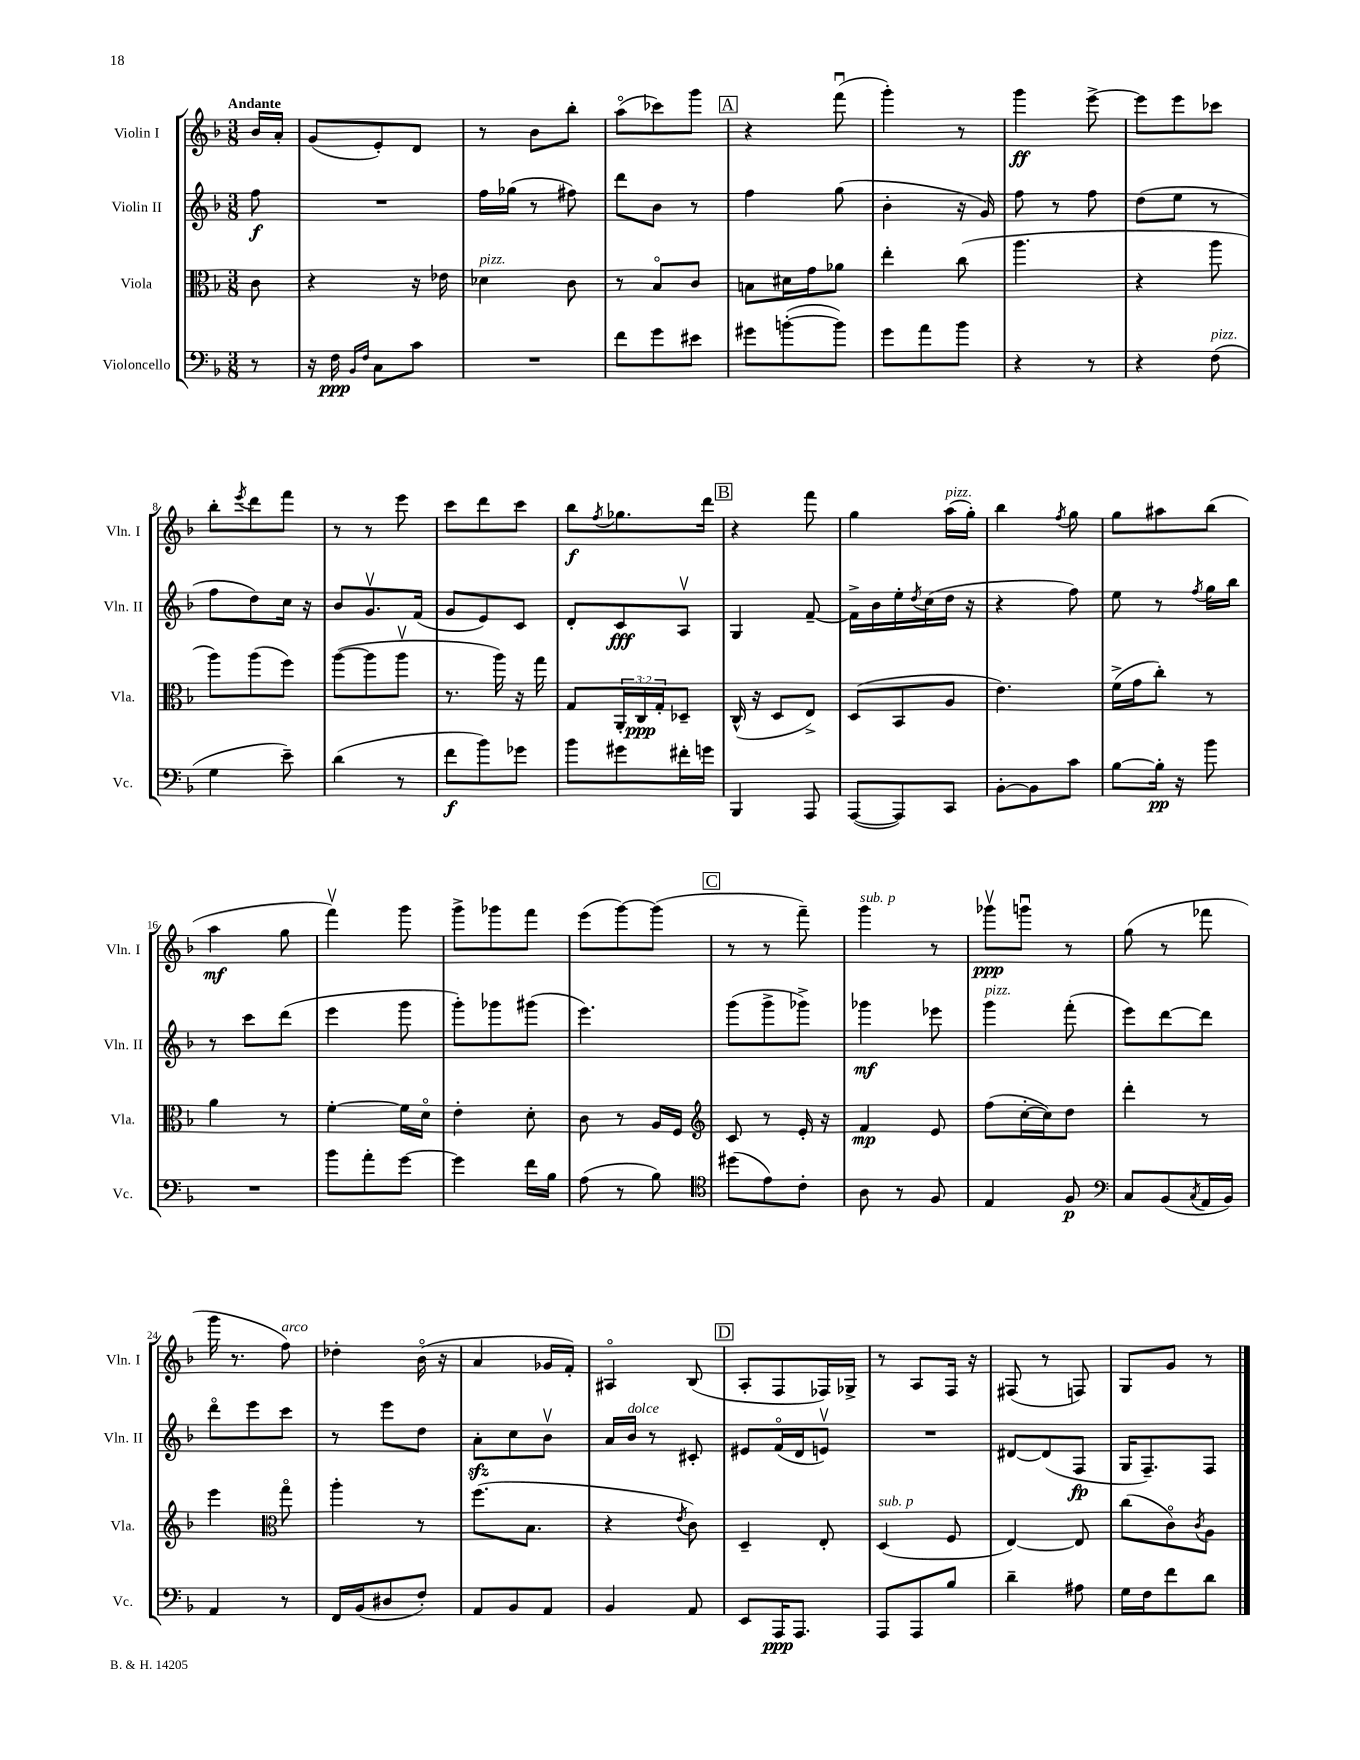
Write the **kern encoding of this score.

**kern	**kern	**kern	**kern
*staff4	*staff3	*staff2	*staff1
*clefF4	*clefC3	*clefG2	*clefG2
*k[b-]	*k[b-]	*k[b-]	*k[b-]
*M3/8	*M3/8	*M3/8	*M3/8
8r	8c	8ff	16b-
.	.	.	16a'
=	=	=	=
16r	4r	4.r	(8g
16F	.	.	.
16qqBB-	.	.	.
16qqF	.	.	.
8C	.	.	8e')
8c	16r	.	8d
.	16e-	.	.
=	=	=	=
4.r	4d-	16ff	8r
.	.	(16gg-	.
.	.	8r	8b-
.	8c	8ff#)	8bb-'
=	=	=	=
8f	8r	8ddd	(8aao
8g	8B-o	8b-	8ccc-)
8e#	8c	8r	8ggg
=	=	=	=
8g#	8B	4ff	4r
([8b'	16d#	.	.
.	16g	.	.
8b])	8a-	(8gg	(8fffu
=	=	=	=
8g	4ee'	4b-'	4ggg')
8a	.	.	.
8b-	(8cc	16r	8r
.	.	16g)	.
=	=	=	=
4r	4.aa	8ff	4ggg
.	.	8r	.
8r	.	8ff	[8eee^
=	=	=	=
4r	4r	(8dd	8eee]
.	.	8ee	8eee
(8F	8aa	8r	8ccc-
=	=	=	=
4G	8aa)	8ff	8bb-'
.	.	.	8qeee
.	(8aa	8dd)	8ddd
8e~)	8ff)	16cc	8fff
.	.	16r	.
=	=	=	=
(4d	([8aa	8b-	8r
.	8aa]	8.gv	8r
8r	8aav	.	8eee
.	.	(16f	.
=	=	=	=
8f	8.r	8g	8ccc
8b-)	.	8e)	8ddd
.	16aa)	.	.
8g-	16r	8c	8ccc
.	16gg	.	.
=	=	=	=
8b-	8G	8d'	8bb-
.	.	.	8qff
8g#	24AA'	8c	8.gg-
.	24C	.	.
.	24G'	.	.
16f#'	8D-~	8Av	.
16g	.	.	16ddd
=	=	=	=
4BBB-	(16C^^	4G	4r
.	16r	.	.
.	8D	.	.
8AAA	8E^)	[8f~	8fff
=	=	=	=
([8AAA	(8D	16f^]	4gg
.	.	16b-	.
8AAA])	8BB-	16ee'	.
.	.	8qdd	.
.	.	(16cc	.
8CC	8A	16dd	(16aa
.	.	16r	16gg')
=	=	=	=
[8BB-'	4.e)	4r	4bb-
8BB-]	.	.	.
.	.	.	8qff
8c	.	8ff)	8gg
=	=	=	=
[8B-	(16f^	8ee	8gg
.	16g	.	.
16B-']	8cc')	8r	8aa#
16r	.	.	.
.	.	8qff	.
8b-	8r	16gg	(8bb-
.	.	16bb-	.
=	=	=	=
4.r	4a	8r	4aa
.	.	8ccc	.
.	8r	(8ddd	8gg
=	=	=	=
8b-	[4f'	4eee	4fffv)
8a'	.	.	.
[8g	16f]	8ggg	8ggg
.	16do	.	.
=	=	=	=
4g]	4e'	8ggg')	8ggg^
.	.	8ggg-	8ggg-
16f	8d'	(8ggg#	8fff
16B-	.	.	.
=	=	=	=
(8A	8c	4.eee)	(8eee
8r	8r	.	[8ggg)
8B-)	16A	.	(8ggg]
.	16F	.	.
=	=	=	=
*clefC4	*clefG2	*	*
(8dd#	8c	(8ggg	8r
8e)	8r	8ggg^	8r
8c'	16e'	8ggg-^)	8fff~)
.	16r	.	.
=	=	=	=
8A	4f	4ggg-	4ggg
8r	.	.	.
8F	8e	8eee-	8r
=	=	=	=
4E	(8ff	4ggg	8ggg-v
.	[16cc'	.	8gggu
.	16cc])	.	.
8F	8dd	(8fff'	8r
=	=	=	=
*clefF4	*	*	*
8C	4ddd'	8eee)	(8gg
(8BB-	.	[8ddd	8r
8qC	.	.	.
16AA	8r	8ddd]	8fff-
16BB-)	.	.	.
=	=	=	=
4AA	4eee	8dddo	16ggg
.	.	.	8.r
.	.	8eee	.
*	*clefC3	*	*
8r	8ggo	8ccc	8ff)
=	=	=	=
16FF	4aa'	8r	4dd-'
(16BB-	.	.	.
8D#	.	8eee	.
8F')	8r	8dd	(16b-o
.	.	.	16r
=	=	=	=
8AA	(8.ff	8a'	4a
8BB-	.	8cc	.
.	8.B-	.	.
8AA	.	8b-v	16g-
.	.	.	16f')
=	=	=	=
4BB-	4r	16a	4A#o
.	.	16b-	.
.	.	8r	.
.	8qe	.	.
8AA	8c)	8c#'	(8B-
=	=	=	=
8EE	4D~	8e#	8A'
16AAA	.	(16fo	8F
8.AAA	.	16d	.
.	8E'	8ev)	16F-)
.	.	.	16G-^
=	=	=	=
8AAA	(4D	4.r	8r
8AAA	.	.	8A
8B-	8F	.	16F
.	.	.	16r
=	=	=	=
4d~	[4E)	[8d#	(8F#
.	.	(8d#]	8r
8A#	8E]	8F	8F)
=	=	=	=
16G	(8cc	16G	8G
16F	.	8.F~)	.
8f	8co)	.	8g
.	8qc	.	.
8d	8A	8F	8r
==	==	==	==
*-	*-	*-	*-
